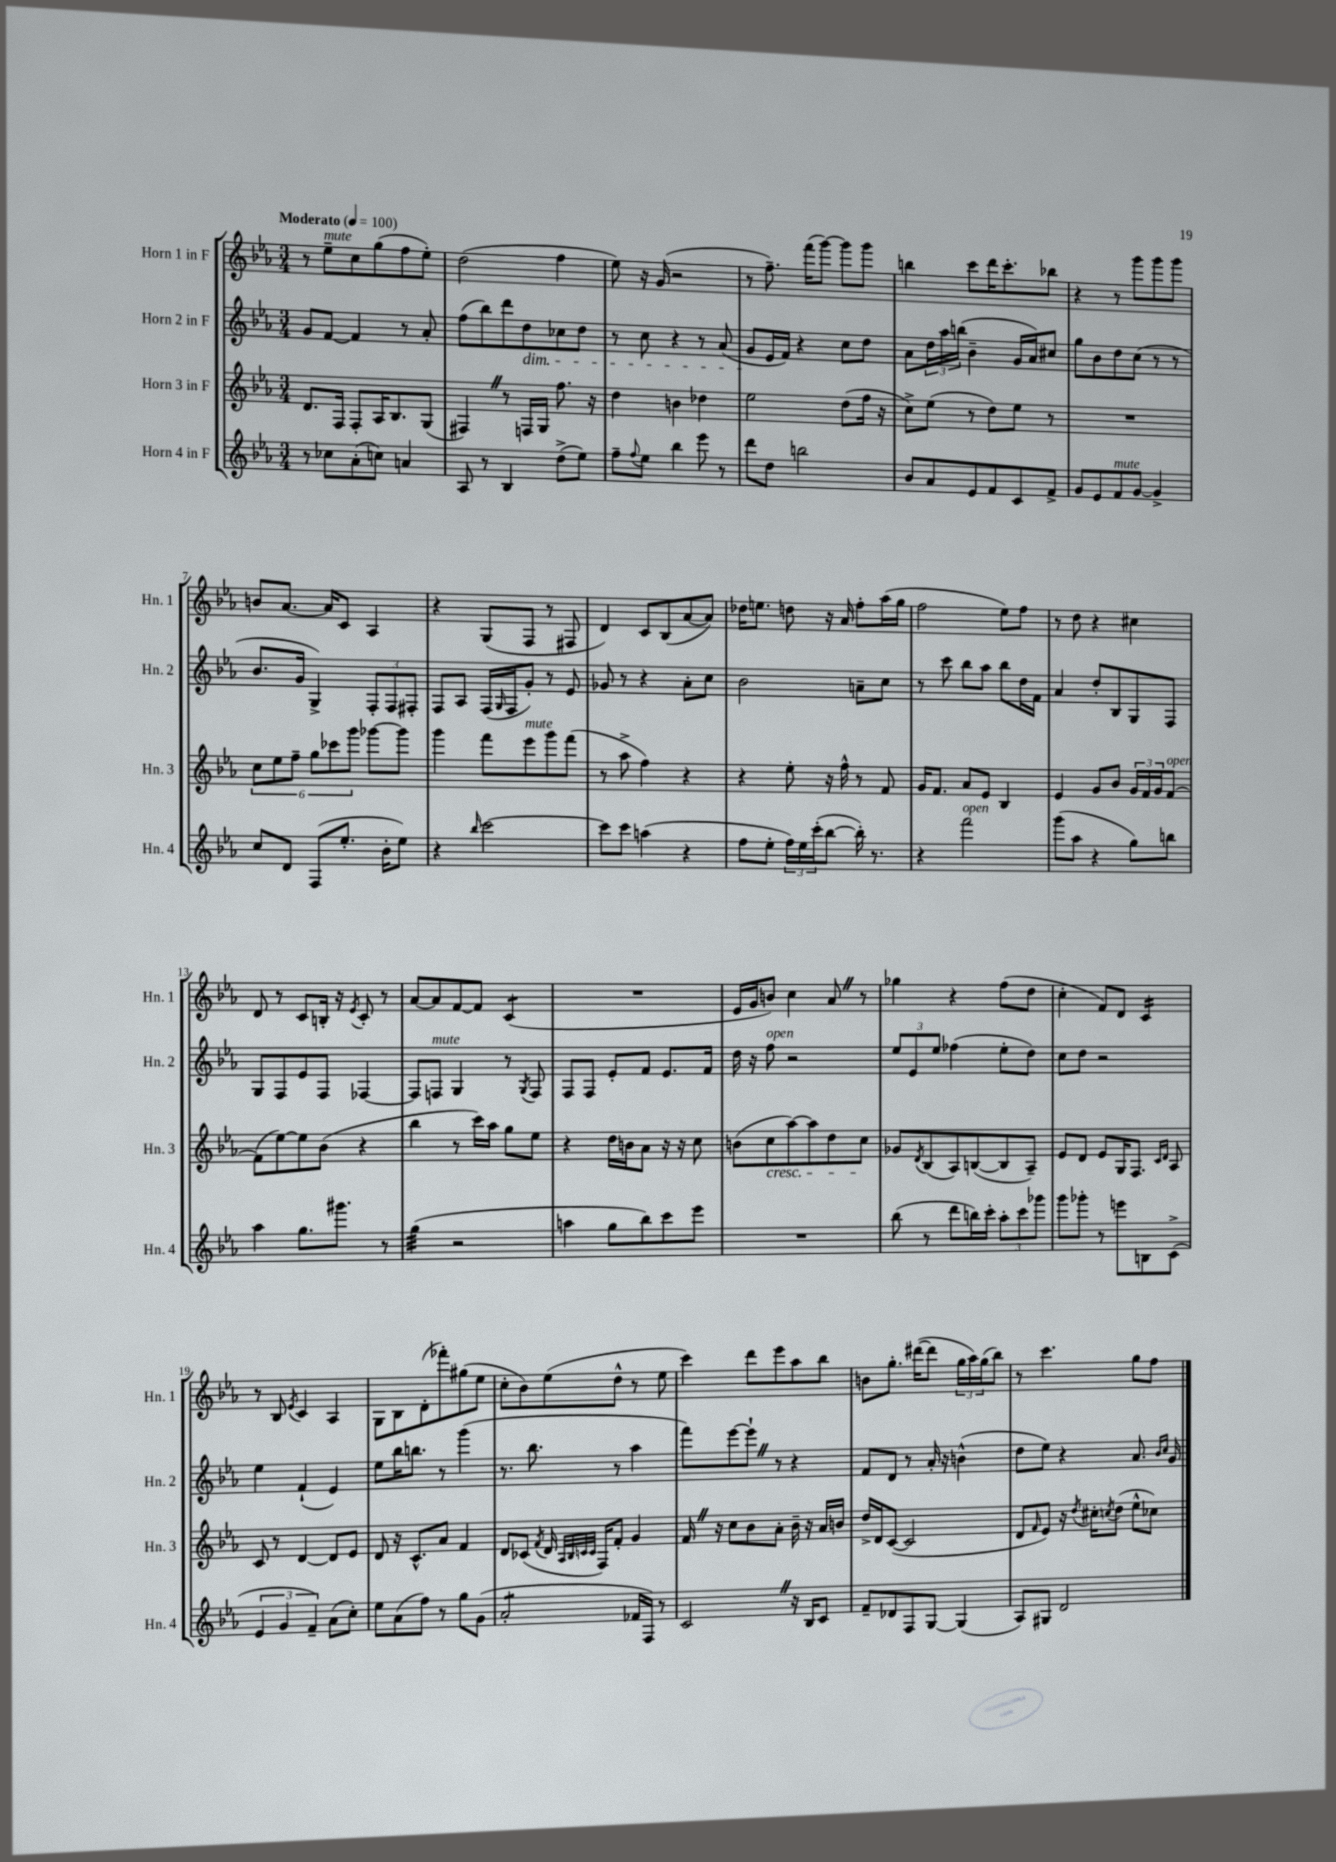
<<
\new StaffGroup <<
\new Staff = "s0" \with { instrumentName = "Horn 1 in F" shortInstrumentName = "Hn. 1" } {
    \clef treble \key ees \major \numericTimeSignature \time 3/4 \tempo "Moderato" 4 = 100
    r8 ees''8--^\markup { \italic "mute" } c''8 g''8( f''8 ees''8-.) |
    d''2( f''4 |
    ees''8) r16 g'16( r2 |
    r8 f''8.--) f'''16( g'''8~) g'''8 g'''8 |
    b''4 c'''8 d'''16 c'''8.-. bes''8 |
    r4 r8 g'''8 g'''8 g'''8 |
    b'8 aes'8.~ aes'16 c'8 aes4 |
    r4 g8( f8 r8 fis8 |
    d'4) c'8 bes8( aes'8~ aes'8) |
    des''16 e''8. d''8 r16 aes'16 f''8-. aes''16( g''16 |
    f''2 ees''8) f''8 |
    r8 d''8 r4 cis''4 |
    d'8 r8 c'8 b16-. r16 \acciaccatura { ees'8 } c'8-. r8 |
    aes'8~ aes'8 f'8~ f'8 c'4:8( |
    R2. |
    ees'16 g'16 b'8) c''4 aes'8 \once \override BreathingSign.text = \markup { \musicglyph "scripts.caesura.straight" } \breathe r8 |
    ges''4 r4 f''8( d''8 |
    c''4-. f'8) d'8 c'4:16 |
    r8 bes8 \acciaccatura { ees'8 } c'4 aes4 |
    g8 bes8 d'8-.( fes'''8-.) gis''8( ees''8 |
    c''8-. bes'8) ees''8( d''8-^ r8 ees''8 |
    c'''4) d'''8 ees'''8 aes''8 bes''8 |
    b'8 g''8.-. dis'''16~( dis'''8 \tuplet 3/2 { g''16 aes''16) g''16( } bes''8) |
    r8 c'''4. g''8 f''8 \bar "|." |
}
\new Staff = "s1" \with { instrumentName = "Horn 2 in F" shortInstrumentName = "Hn. 2" } {
    \clef treble \key ees \major \numericTimeSignature \time 3/4
    g'8 f'8~ f'4 r8 aes'8-. |
    f''8( bes''8) d'''8 d''8\dim ces''8 d''8 |
    r8 c''8 r4 r8 aes'8( |
    g'8\! ees'16 f'16) r4 c''8 d''8 |
    aes'8 \tuplet 3/2 { d''16 aes''16 b''16( } bes'4-- g'16 aes'16) cis''8 |
    g''8 bes'8 d''8 c''8( r8 r8 |
    bes'8. g'16 g4->) \tuplet 3/2 { f8-. f8 fis8-. } |
    f8 aes8 f16( \grace { g16 } f16 g'8-.) r8 ees'8 |
    ges'8 r8 r4 aes'8-. c''8 |
    bes'2 a'8-- c''8 |
    r8 c'''8 bes''8 aes''8 bes''8 d''16 f'16 |
    aes'4 d''8-. bes8 g8 f8 |
    g8 f8 ees'8 f8 fes4~ |
    fes8 f8^\markup { \italic "mute" } g4 r8 \acciaccatura { g8 } f8 |
    f8 f8 ees'8-. f'8 ees'8. f'16 |
    d''16 r16 f''8^\markup { \italic "open" } r2 |
    \tuplet 3/2 { ees''8 ees'8 ees''8 } fes''4( ees''8-. d''8) |
    c''8 d''8 r2 |
    ees''4 f'4-!( ees'4) |
    ees''8 bes''16 b''8. r8 g'''4( |
    r8. bes''8. r8 aes''4 |
    f'''8) ees'''8~ ees'''8-! \once \override BreathingSign.text = \markup { \musicglyph "scripts.caesura.straight" } \breathe r8 r4 |
    f'8 d'8 r8 aes'16-. r16 b'4-^( |
    d''8 ees''8) r4 aes'8. \grace { bes'16 c''16 } g'16 \bar "|." |
}
\new Staff = "s2" \with { instrumentName = "Horn 3 in F" shortInstrumentName = "Hn. 3" } {
    \clef treble \key ees \major \numericTimeSignature \time 3/4
    d'8. f16 f8-. aes16 bes8. g8( |
    fis4) \once \override BreathingSign.text = \markup { \musicglyph "scripts.caesura.straight" } \breathe r8 f16 g16 f''8. r16 |
    d''4 b'4 des''4 |
    ees''2 d''8( f''16 r16 |
    c''8->) ees''8( r8 d''8) ees''8 r8 |
    R2. |
    \tuplet 6/4 { c''8 ees''8 f''8-- g''8 ces'''8 g'''8 } ges'''8~ ges'''8 |
    g'''4 f'''8 ees'''8^\markup { \italic "mute" } g'''8 f'''8( |
    r8 aes''8-> f''4) r4 |
    r4 ees''8-. r16 f''16-^ r8 f'8 |
    g'16 f'8. aes'8 ees'8 bes4 |
    ees'4 g'8 bes'8 \tuplet 3/2 { g'16 f'16 g'16 } f'8~^\markup { \italic "open" } |
    f'8( ees''8~) ees''8 bes'8( r4 |
    bes''4 r8 c'''16) aes''16 g''8 ees''8 |
    r4 d''16 b'16 aes'8 r16 r16 c''8 |
    b'8( c''8\cresc aes''8~) aes''8 d''8 c''8\! |
    ges'8 \acciaccatura { d'8 } bes8( aes8) b8~( b8 aes8--) |
    ees'8 d'8 ees'8 g16 f8. \grace { c'16 d'16 } aes8 |
    c'8 r8 d'4~ d'8 ees'8 |
    d'8 r16 c'8.-^ aes'8 f'4 |
    d'8 ces'8( \acciaccatura { f'8 } d'16 \grace { aes32 bes32 c'32 c'32 } f16) f'8-. g'4 |
    f'16 \once \override BreathingSign.text = \markup { \musicglyph "scripts.caesura.straight" } \breathe r16 c''8 bes'8 aes'8-. bes'16-- r16 aes'16 b'16 |
    d''16-> d'16 c'8~( c'2 |
    d'8 \grace { f'16 } ees'8) r16 \acciaccatura { d''8 } cis''16-. \acciaccatura { c''8 } d''8( ees''8-^ ces''8) \bar "|." |
}
\new Staff = "s3" \with { instrumentName = "Horn 4 in F" shortInstrumentName = "Hn. 4" } {
    \clef treble \key ees \major \numericTimeSignature \time 3/4
    r8 ces''8 aes'8-.( c''8) a'4 |
    aes8 r8 bes4 d''8->( ees''8) |
    f''8-- \appoggiatura { f''8 } ees''8 bes''4 ees'''8 r8 |
    d'''8 d''8 b''2 |
    bes'8 aes'8 ees'8 f'8 c'8 f'8-> |
    g'8 ees'8 f'8^\markup { \italic "mute" } g'8~ g'4-> |
    c''8 d'8 f8( ees''8.-. bes'16-. ees''8) |
    r4 \grace { bes''16 } c'''2~ |
    c'''8 c'''8 a''4( r4 |
    f''8 ees''8-. \tuplet 3/2 { f''16) ees''16 c'''16-.( } bes''8~ bes''16-.) r8. |
    r4 f'''2^\markup { \italic "open" } |
    g'''8( aes''8 r4 g''8) b''8 |
    aes''4 g''8. gis'''8. r8 |
    g''4:32( r2 |
    a''4 g''8 bes''8) c'''8 ees'''8 |
    R2. |
    bes''8( r8 d'''8 b''16) c'''16-. \tuplet 3/2 { aes''8-. c'''8 ges'''8 } |
    g'''8 ges'''8-. r8 e'''8 b8 c'8->( |
    \tuplet 3/2 { ees'4 g'4 f'4--) } aes'8( c''8-.) |
    ees''8 aes'8( f''8) r8 g''8 g'8( |
    aes'2:8-. fes'16 f16) r8 |
    c'2 \once \override BreathingSign.text = \markup { \musicglyph "scripts.caesura.straight" } \breathe r16 bes16 c'8 |
    f'8-- des'8 f8 g8~ g4( |
    aes8) gis8 d'2 \bar "|." |
}
>>
>>
